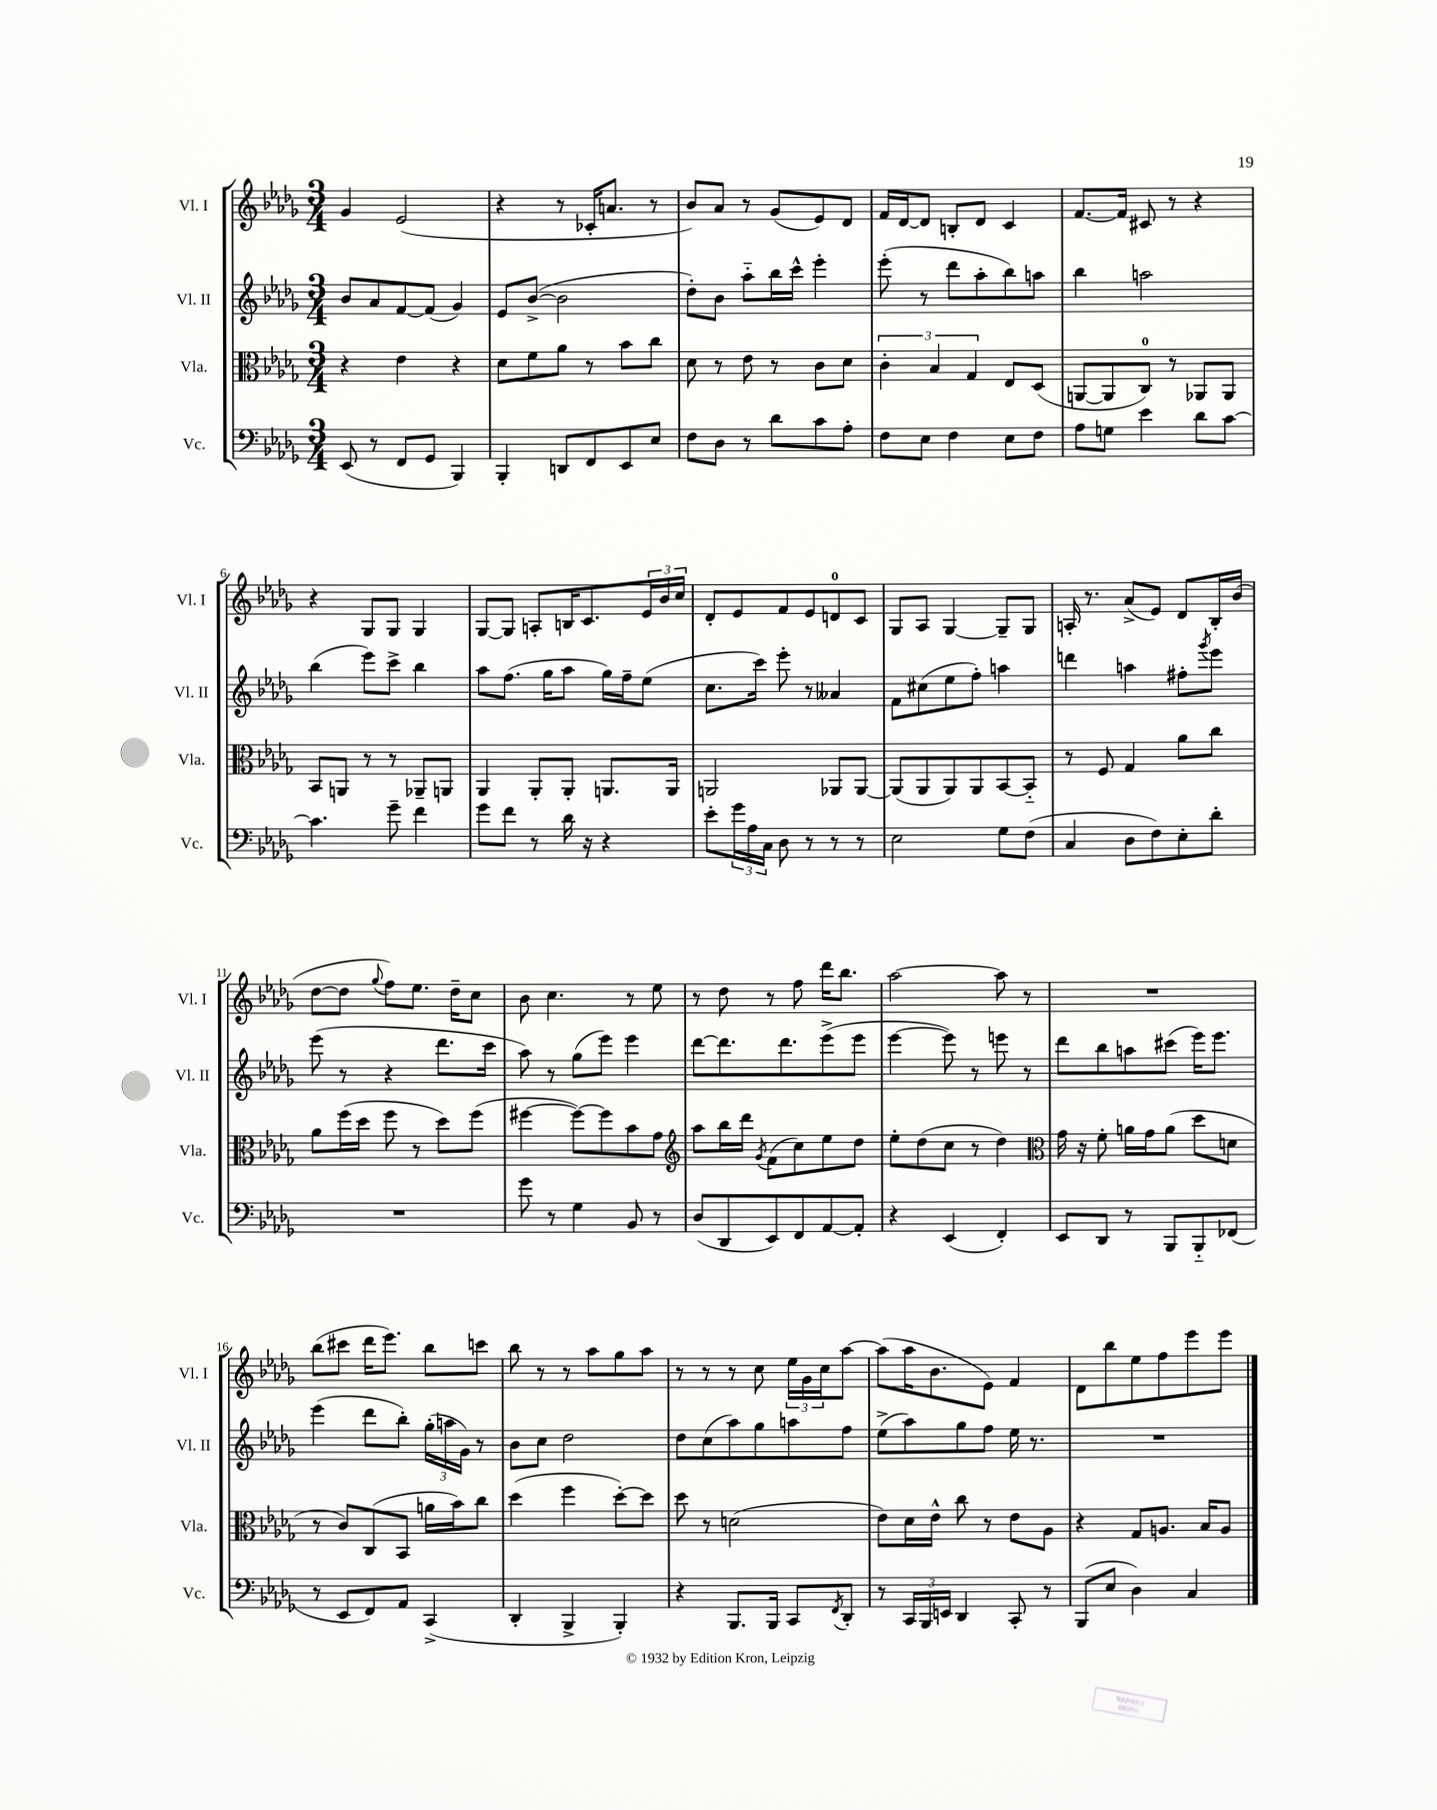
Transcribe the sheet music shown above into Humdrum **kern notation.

**kern	**kern	**kern	**kern
*staff4	*staff3	*staff2	*staff1
*clefF4	*clefC3	*clefG2	*clefG2
*k[b-e-a-d-g-]	*k[b-e-a-d-g-]	*k[b-e-a-d-g-]	*k[b-e-a-d-g-]
*M3/4	*M3/4	*M3/4	*M3/4
(8EE-	4r	8b-	4g-
8r	.	8a-	.
8FF	4e-	[8f	(2e-
8GG-	.	(8f]	.
4BBB-)	4r	4g-)	.
=	=	=	=
4BBB-'	8d-	8e-	4r
.	8f	([8b-^	.
8DD	8a-	2b-]	8r
8FF	8r	.	16c-'
.	.	.	8.a
8EE-	8b-	.	.
8E-	8cc	.	8r
=	=	=	=
8F	8d-	8dd-')	8b-)
8D-	8r	8b-	8a-
8r	8e-	8aa-'~	8r
8d-	8r	16bb-	(8g-
.	.	16ccc^^	.
8c	8c	4eee-'	8e-)
8A-'	8d-	.	8d-
=	=	=	=
8F	6c'	(8eee-'	16f
.	.	.	[16d-
8E-	.	8r	8d-]
.	6B-	.	.
4F	.	8ddd-	8B'
.	6G-	.	.
.	.	8aa-'	8d-
8E-	8E-	8bb-)	4c
8F	(8D-	8aa	.
=	=	=	=
8A-	[8AA	4bb-	[8.f
8G	8AA]	.	.
.	.	.	16f]
4e-	8C)	2aa	8c#
.	8r	.	8r
8d-	8AA-	.	4r
[8c	8AA-	.	.
=	=	=	=
4.c]	8BB-	(4bb-	4r
.	8AA	.	.
.	8r	8eee-)	8G-
8g-~	8r	8ccc^	8G-
4f	8AA-~	4bb-	4G-
.	8AA	.	.
=	=	=	=
8g-	4AA-	8aa-	[8G-
8f	.	(8.ff	8G-]
8r	8AA-'	.	8A'
.	.	16gg-	.
16d-	8AA-'	8aa-	16B
16r	.	.	8.c
4r	8.AA	16gg-)	.
.	.	16ff~	.
.	.	(8ee-	24e-
.	.	.	24b-
.	16AA	.	.
.	.	.	24cc
=	=	=	=
8e-'	2AA	8.cc	8d-'
24g-	.	.	8e-
24A-	.	.	.
.	.	16ccc)	.
24C	.	.	.
8D-	.	8eee-'	8f
8r	.	8r	8e-
8r	8AA-	4a--	8d
8r	[8AA-	.	8c
=	=	=	=
2E-	(8AA-]	8f	8G-
.	8AA-	(8cc#	8A-
.	8AA-)	8ee-	[4G-
.	8AA-	8ff')	.
8G-	[8BB-	4aa	8G-~]
(8F	8BB-'~]	.	8G-
=	=	=	=
4C	8r	4ddd	16A'
.	.	.	8.r
.	8F	.	.
8D-	4G-	4aa	(8a-^
8F)	.	.	8e-)
8E-'	8a-	8ff#'	8d-
.	.	8qggg-	.
8d-'	8cc	8eee-	16B-'
.	.	.	(16b-
=	=	=	=
2.r	8a-	(8eee-	[8dd-
.	(16ff	8r	8dd-]
.	16dd-	.	.
.	.	.	8qqgg-
.	8ff	4r	8ff)
.	8r	.	8.ee-
.	8dd-)	8.ddd-	.
.	.	.	16dd-~
.	(8ff	.	8cc
.	.	16ccc	.
=	=	=	=
8g-	[4ff#	8aa-)	8b-
8r	.	8r	4.cc
4G-	8ff#_)	(8gg-	.
.	8ff#]	8eee-)	.
8BB-	8b-	4eee-	8r
8r	8g-	.	8ee-
=	=	=	=
*	*clefG2	*	*
(8D-	8aa-	[8ddd-	8r
8DD-	16bb-	8.ddd-]	8dd-
.	16ddd-	.	.
.	8qg-	.	.
8EE-)	(8f	.	8r
.	.	8.ddd-	.
8FF	8cc)	.	8ff
[8AA-	8ee-	(8eee-^	16ddd-
.	.	.	8.bb-
8AA-']	8dd-	8eee-	.
=	=	=	=
4r	8ee-'	[4eee-	[2aa-
.	(8dd-	.	.
(4EE-	8cc	8eee-])	.
.	8r	8r	.
4FF')	4dd-)	8eee	8aa-]
.	.	8r	8r
=	=	=	=
*	*clefC3	*	*
8EE-	16g-	8ddd-	2.r
.	16r	.	.
8DD-	8f'	8bb-	.
8r	16a	8aa	.
.	16g-	.	.
8BBB-	(8a	(8ccc#	.
8BBB-'~	8dd-	16eee-)	.
.	.	8.eee-	.
(8FF-	8d	.	.
=	=	=	=
8r	8r	(4eee-	(8bb-
8EE-	8c)	.	8ccc#
8FF)	(8C	8ddd-	16ddd-
.	.	.	8.eee-)
8AA-	8BB-	8bb-')	.
(4CC^	16a	(24gg-'	8bb-
.	.	24aa	.
.	16b-)	.	.
.	.	24g-)	.
.	8cc	8r	8ccc
=	=	=	=
4DD-'	(4dd-	8b-	8bb-
.	.	8cc	8r
4BBB-^	4ff	2dd-	8r
.	.	.	8aa-
4BBB-')	[8dd-')	.	8gg-
.	8dd-]	.	8aa-
=	=	=	=
4r	8dd-	8dd-	8r
.	8r	(8cc	8r
8.BBB-	(2d	8aa-)	8r
.	.	8gg-	8cc
16BBB-	.	.	.
8CC	.	8aa	24ee-
.	.	.	24g-
.	.	.	24cc
8qFF	.	.	.
8DD-'	.	8ff	[8aa-
=	=	=	=
8r	8e-)	(8ee-^	(8aa-]
24CC	16d-	8aa-)	16aa-
24BBB-	.	.	.
.	16e-^^	.	8.b-
24EE	.	.	.
4DD-	8cc	8gg-	.
.	8r	8ff	8e-)
8CC'	8e-	16ee-	4f
.	.	8.r	.
8r	8A-	.	.
=	=	=	=
(8BBB-	4r	2.r	8d-
8E-	.	.	8bb-
4D-)	8G-	.	8ee-
.	8.A	.	8ff
4C	.	.	8eee-
.	16B-	.	.
.	8A	.	8eee-
==	==	==	==
*-	*-	*-	*-
